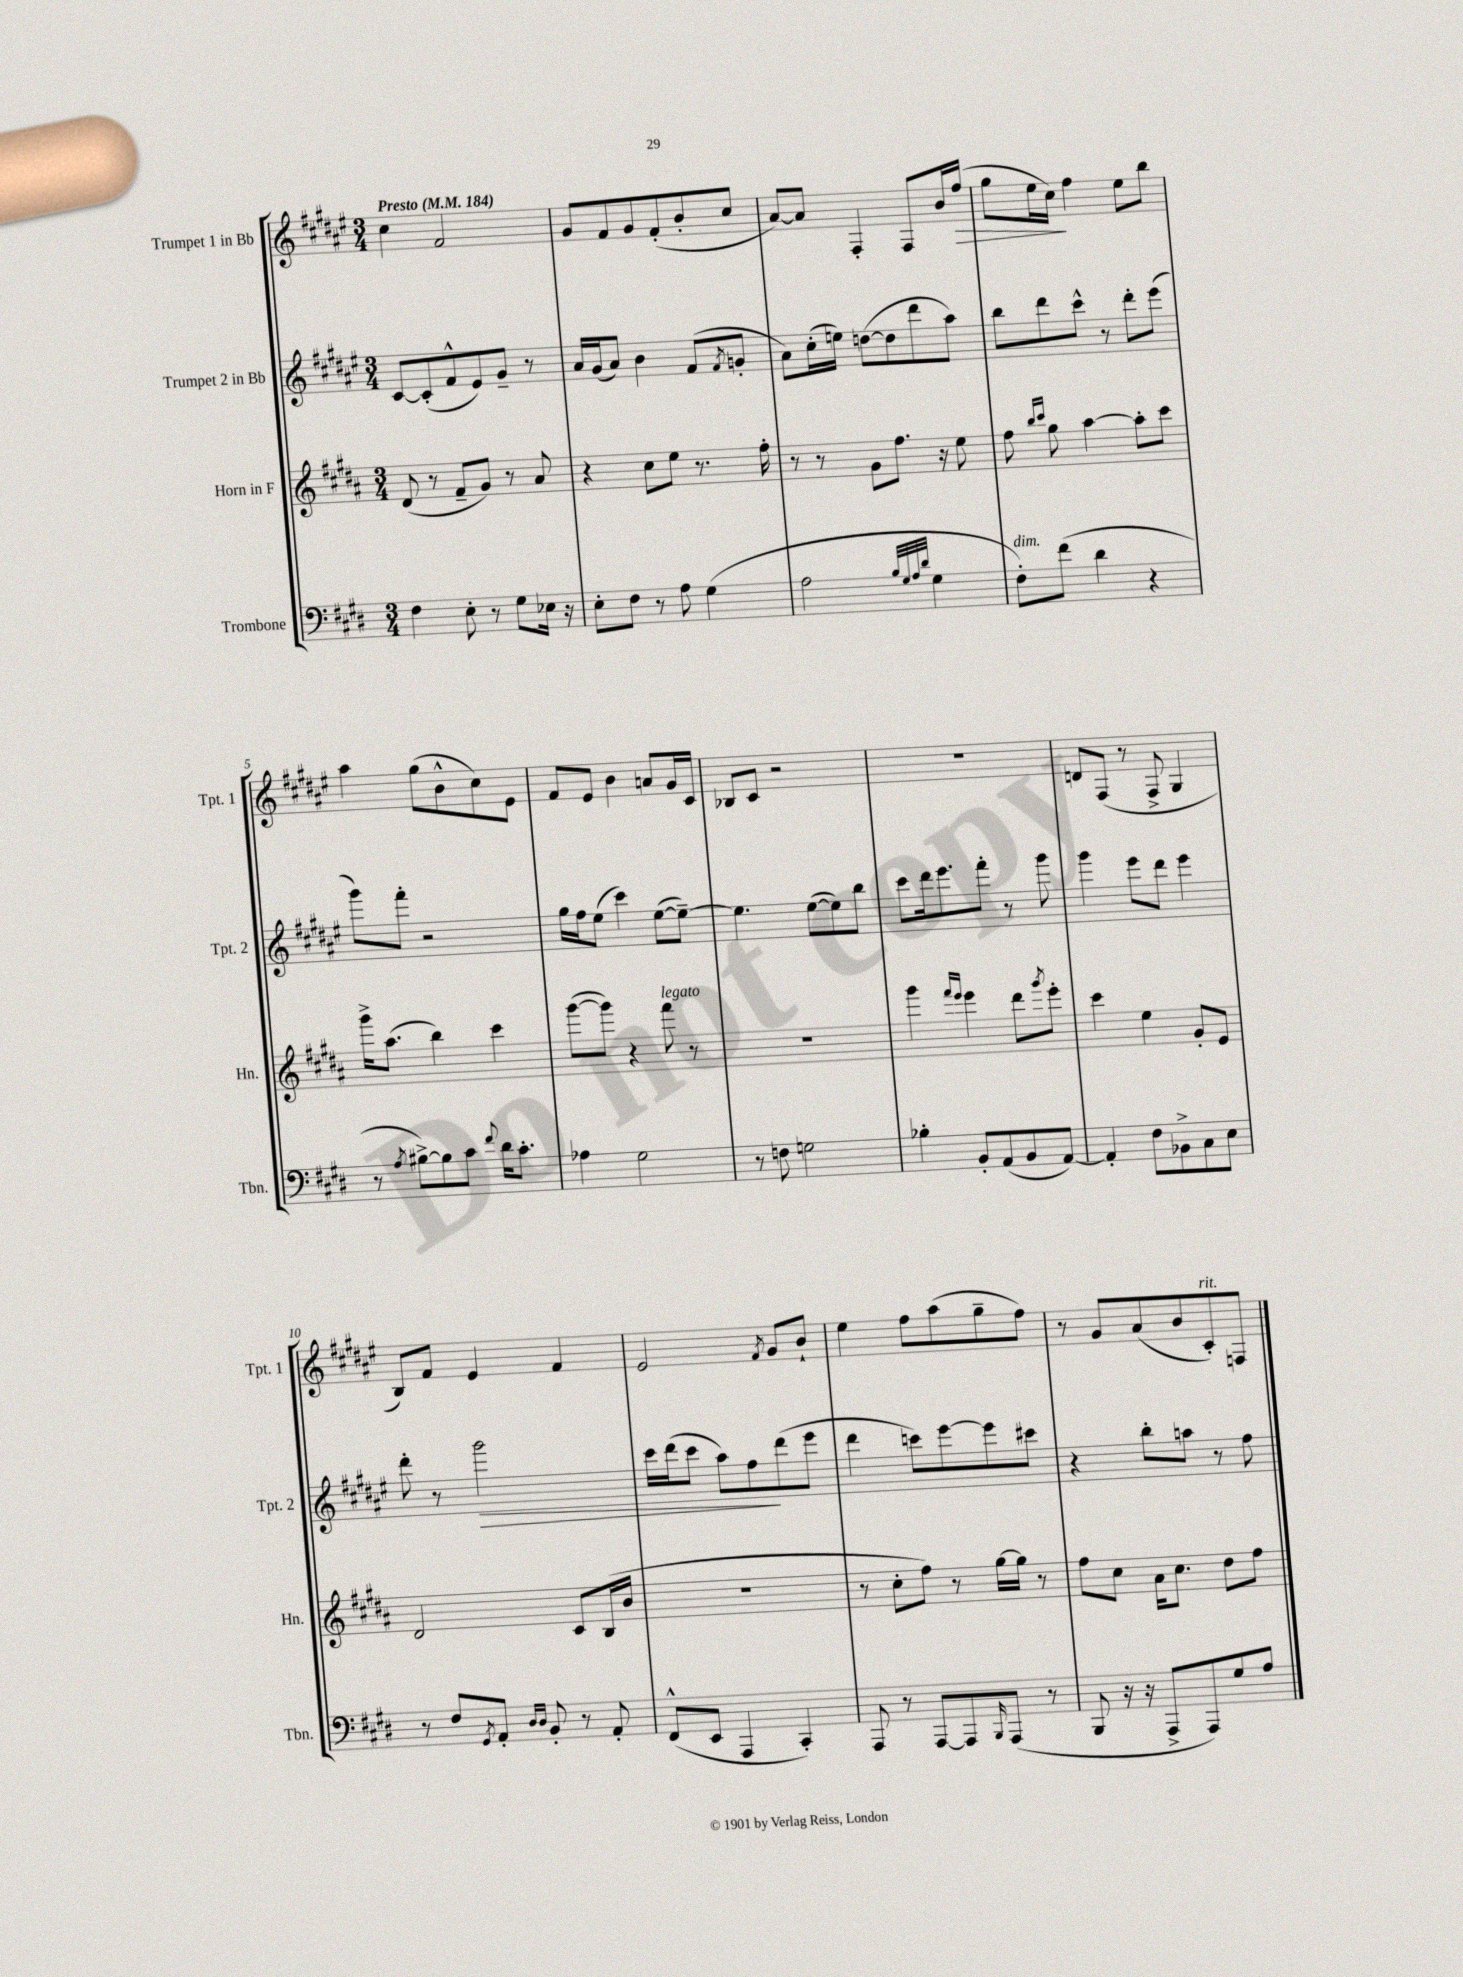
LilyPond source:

<<
\new StaffGroup <<
\new Staff = "s0" \with { instrumentName = "Trumpet 1 in Bb" shortInstrumentName = "Tpt. 1" } {
    \clef treble \key fis \major \numericTimeSignature \time 3/4 \tempo "Presto" 4 = 184
    cis''4 fis'2 |
    gis'8 fis'8 gis'8 fis'8-.( b'8-. cis''8 |
    ais'8~) ais'8 fis4-. fis8 b'16 fis''16\>( |
    gis''8 eis''16 cis''16\!) fis''4 eis''8 b''8 |
    ais''4 gis''8( b'8-^ cis''8) eis'8 |
    fis'8 eis'8 b'4 a'8 gis'16 cis'16 |
    bes8 cis'8 r2 |
    R2. |
    d'8 fis8( r8 fis8-> gis4 |
    b8) fis'8 eis'4 fis'4 |
    eis'2 \acciaccatura { fis'8 } gis'8 b'8-! |
    eis''4 fis''8 ais''8( gis''8-- fis''8) |
    r8 gis'8 ais'8( b'8 cis'8-.^\markup { \italic "rit." }) f8 \bar "|." |
}
\new Staff = "s1" \with { instrumentName = "Trumpet 2 in Bb" shortInstrumentName = "Tpt. 2" } {
    \clef treble \key fis \major \numericTimeSignature \time 3/4
    cis'8~ cis'8-.( fis'8-^ eis'8) gis'8-- r8 |
    ais'16 gis'16( ais'8) b'4 fis'8( \acciaccatura { fis'8 } g'8-. |
    ais'8) cis''16-.( e''16) d''8~( d''8 dis'''8 ais''8) |
    b''8 dis'''8 cis'''8-^ r8 dis'''8-. eis'''8( |
    gis'''8) fis'''8-. r2 |
    gis''16 fis''16 eis''8( cis'''4) eis''8~( eis''8~--) |
    eis''4. eis''8~( eis''8) b''8 |
    cis'''8 dis'''16 eis'''8. fis'''8-. r8 gis'''8 |
    gis'''4 eis'''8 dis'''8 eis'''4 |
    dis'''8-. r8 gis'''2\> |
    cis'''16 dis'''16( cis'''8 ais''8) fis''8\! dis'''8( eis'''8 |
    dis'''4 c'''8) eis'''8~ eis'''8 cis'''8 |
    r4 b''8-. a''8 r8 fis''8 \bar "|." |
}
\new Staff = "s2" \with { instrumentName = "Horn in F" shortInstrumentName = "Hn." } {
    \clef treble \key b \major \numericTimeSignature \time 3/4
    dis'8( r8 fis'8-- gis'8) r8 ais'8 |
    r4 cis''8 e''8 r8. fis''16-. |
    r8 r8 gis'8 fis''8. r16 e''8 |
    fis''8 \grace { b''16 cis'''16 } gis''8 ais''4~ ais''8-. cis'''8 |
    gis'''16-> ais''8.( b''4) cis'''4 |
    gis'''8~( gis'''8) r4 fis'''8^\markup { \italic "legato" } r8 |
    R2. |
    gis'''4 \grace { fis'''16 e'''16 } e'''4 dis'''8 \acciaccatura { gis'''8 } e'''8-. |
    cis'''4 e''4 gis'8-. e'8 |
    dis'2 cis'8 b16( b'16 |
    R2. |
    r8 cis''8-. fis''8) r8 gis''16~ gis''16 r8 |
    fis''8 cis''8 ais'16 cis''8. dis''8 fis''8 \bar "|." |
}
\new Staff = "s3" \with { instrumentName = "Trombone" shortInstrumentName = "Tbn." } {
    \clef bass \key e \major \numericTimeSignature \time 3/4
    fis4 e8-. r8 gis8 ees16 r16 |
    e8-. fis8 r8 a8 gis4( |
    a2 \grace { b32 gis32 a32 dis'32 } gis4 |
    fis8-.^\markup { \italic "dim." }) fis'8( dis'4 r4 |
    r8 \acciaccatura { a8 } bis8~->) bis8 cis'8 \appoggiatura { fis'8 } dis'16 cis'8.-. |
    aes4 gis2 |
    r8 f8 g2 |
    bes4-. b,8-. a,8( b,8 a,8~) |
    a,4-. fis8 bes,8-> cis8 e8 |
    r8 fis8 \acciaccatura { gis,8 } a,8-. \grace { dis16 dis16 } b,8-. r8 a,8-. |
    fis,8-^( e,8 a,,4 cis,4-.) |
    a,,8 r8 a,,8~ a,,8 \grace { b,,16 } a,,8( r8 |
    b,,8 r16 r16 a,,8-> a,,8) gis8 a8 \bar "|." |
}
>>
>>
